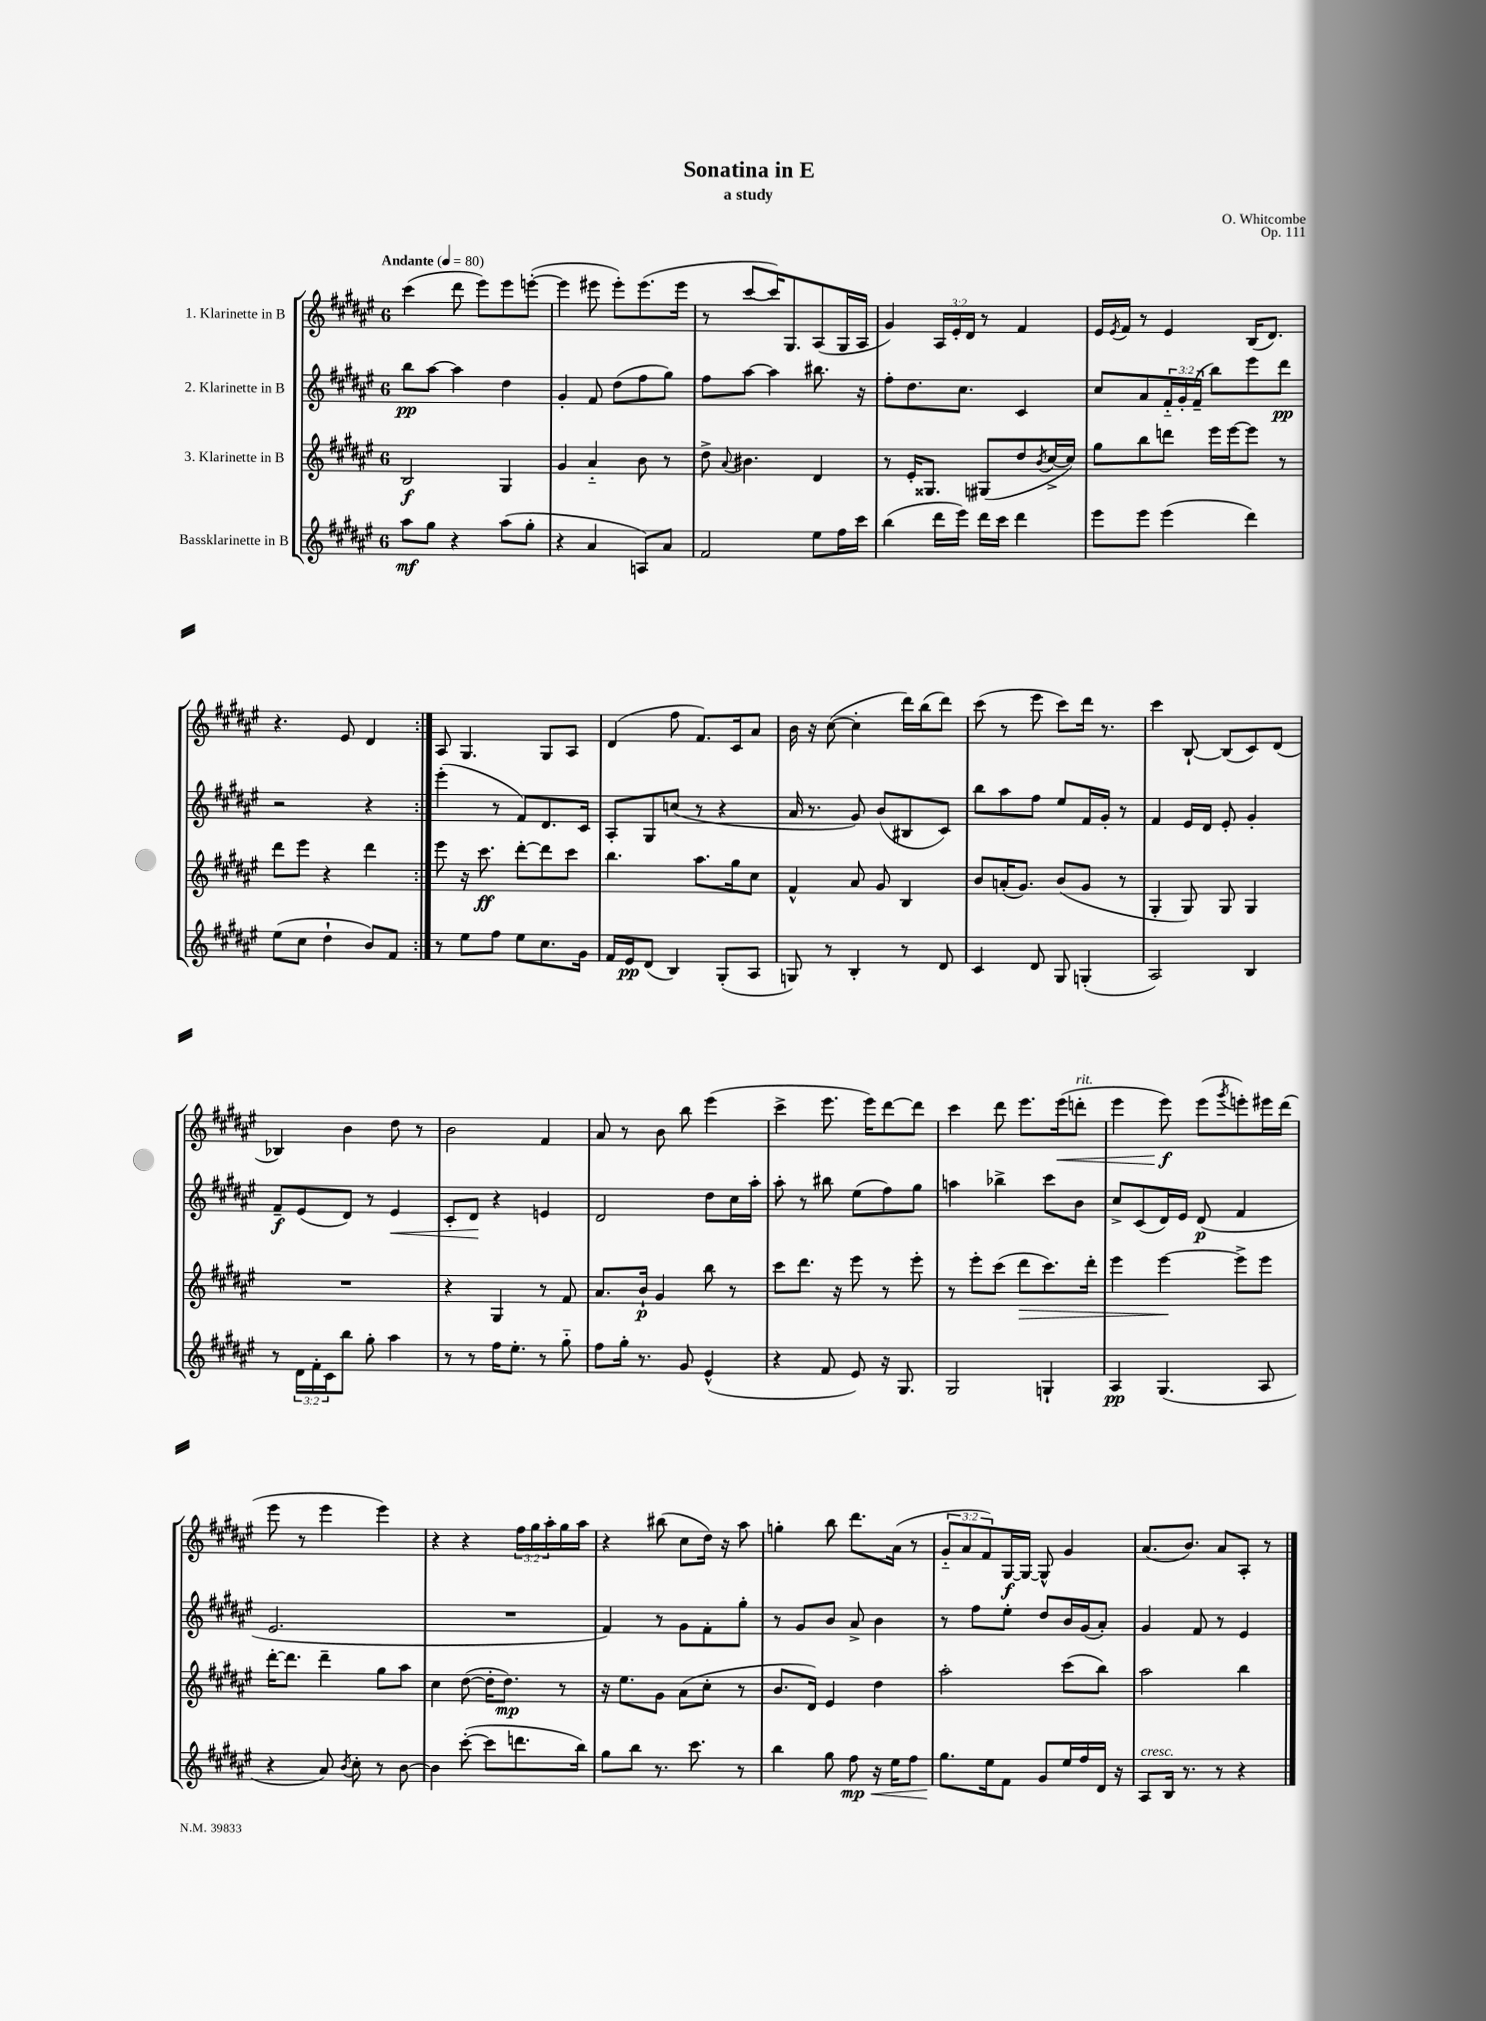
\header { title = "Sonatina in E" composer = "O. Whitcombe" subtitle = "a study" opus = "Op. 111" }
<<
\new StaffGroup <<
\new Staff = "s0" \with { instrumentName = "1. Klarinette in B" } {
    \clef treble \key fis \major \once \override Staff.TimeSignature.style = #'single-digit \time 6/8 \override Staff.TupletNumber.text = #tuplet-number::calc-fraction-text \tempo "Andante" 4 = 80
    \repeat volta 2 { cis'''4( dis'''8 eis'''8) eis'''8 e'''8~-.( |
    e'''4 eis'''8 eis'''8-.) eis'''8.( eis'''16 |
    r8 cis'''8~ cis'''16) gis8. ais8( gis16 ais16 |
    gis'4) \tuplet 3/2 { ais16 eis'16-. dis'16 } r8 fis'4 |
    eis'16 \acciaccatura { eis'8 } fis'16 r8 eis'4 b16( dis'8.) |
    r4. eis'8 dis'4 | }
    ais8 gis4. gis8 ais8 |
    dis'4( fis''8 fis'8.) cis'16 ais'8 |
    b'16 r16 cis''8~( cis''4-. dis'''16) b''16( dis'''8) |
    cis'''8( r8 eis'''8 cis'''8) dis'''16 r8. |
    cis'''4 b8~-! b8( cis'8) dis'8( |
    bes4) b'4 dis''8 r8 |
    b'2 fis'4 |
    ais'8 r8 b'8 b''8 eis'''4( |
    cis'''4-> eis'''8. eis'''16) dis'''8~ dis'''8 |
    cis'''4 dis'''8 eis'''8. eis'''16\<( d'''8-.^\markup { \italic "rit." } |
    eis'''4 eis'''8\f\!) eis'''8( \acciaccatura { gis'''8 } e'''8-.) eis'''16 dis'''16( |
    eis'''8 r8 eis'''4 eis'''4) |
    r4 r4 \tuplet 3/2 { fis''16 gis''16 ais''16-. } gis''16 ais''16 |
    r4 bis''8( cis''8 dis''16) r16 ais''8 |
    g''4-. b''8 dis'''8. ais'16( r8 |
    \tuplet 3/2 { gis'8-_ ais'8 fis'8) } gis16~\f gis16~ gis8-^ gis'4 |
    ais'8.( b'8.) ais'8 ais8-. r8 \bar "|." |
}
\new Staff = "s1" \with { instrumentName = "2. Klarinette in B" } {
    \clef treble \key fis \major \once \override Staff.TimeSignature.style = #'single-digit \time 6/8 \override Staff.TupletNumber.text = #tuplet-number::calc-fraction-text
    \repeat volta 2 { b''8\pp ais''8~ ais''4 dis''4 |
    gis'4-. fis'8 dis''8( fis''8 gis''8) |
    fis''8 ais''8~ ais''4 bis''8. r16 |
    fis''8-. dis''8. cis''8. cis'4 |
    cis''8 ais'8 \tuplet 3/2 { fis'16-_ gis'16-. fis'16--( } b''8) eis'''8 dis'''8\pp |
    r2 r4 | }
    eis'''4-.( r8 fis'8) dis'8. cis'16 |
    ais8-. gis8 c''8( r8 r4 |
    ais'16 r8. gis'8) b'8( bis8 cis'8) |
    b''8 ais''8 fis''8 eis''8 fis'16 gis'16-. r8 |
    fis'4 eis'16 dis'16 eis'8-. gis'4-. |
    fis'8--\f eis'8( dis'8) r8 eis'4\< |
    cis'8-. dis'8\! r4 e'4 |
    dis'2 dis''8 cis''16 ais''16-. |
    ais''8-. r8 bis''8 eis''8( fis''8) gis''8 |
    a''4 bes''4-> cis'''8 b'8 |
    cis''8-> cis'8( dis'16) eis'16 dis'8\p( fis'4 |
    eis'2. |
    R2. |
    fis'4) r8 gis'8 fis'8-. gis''8-. |
    r8 gis'8 b'8 ais'8-> b'4 |
    r8 fis''8 eis''8-. dis''8 b'16 gis'16( ais'8-.) |
    gis'4 fis'8 r8 eis'4 \bar "|." |
}
\new Staff = "s2" \with { instrumentName = "3. Klarinette in B" } {
    \clef treble \key fis \major \once \override Staff.TimeSignature.style = #'single-digit \time 6/8
    \repeat volta 2 { b2\f gis4 |
    gis'4 ais'4-_ b'8 r8 |
    dis''8-> \appoggiatura { ais'8 } bis'4. dis'4 |
    r8 eis'16-. gisis8. gis8( dis''8 \acciaccatura { b'8 } cis''16~-> cis''16) |
    gis''8 b''8 d'''8 eis'''16 eis'''16~ eis'''8 r8 |
    dis'''8 eis'''8 r4 dis'''4 | }
    eis'''8 r16 cis'''8.\ff dis'''8~-. dis'''8 cis'''8 |
    b''4. ais''8. gis''16 cis''8 |
    fis'4-^ ais'8 gis'8 b4 |
    b'8 a'16-.( gis'8.) b'8( gis'8 r8 |
    gis4-. gis8) gis8 gis4 |
    R2. |
    r4 gis4 r8 fis'8 |
    ais'8. b'16-!\p gis'4 b''8 r8 |
    cis'''8 dis'''8. r16 eis'''8 r8 eis'''8-. |
    r8 eis'''8-. cis'''8( dis'''8\> cis'''8.) dis'''16-. |
    eis'''4 eis'''4~\! eis'''8-> eis'''8 |
    dis'''16~-. dis'''8. dis'''4-- gis''8 ais''8 |
    cis''4 dis''8~( dis''16-. dis''8.\mp) r8 |
    r16 eis''8. gis'8 ais'8( cis''8-. r8 |
    b'8. dis'16) eis'4 dis''4 |
    ais''2-. cis'''8( b''8) |
    ais''2 b''4 \bar "|." |
}
\new Staff = "s3" \with { instrumentName = "Bassklarinette in B" } {
    \clef treble \key fis \major \once \override Staff.TimeSignature.style = #'single-digit \time 6/8 \override Staff.TupletNumber.text = #tuplet-number::calc-fraction-text
    \repeat volta 2 { ais''8\mf gis''8 r4 ais''8( gis''8-. |
    r4 ais'4 a8) ais'8 |
    fis'2 eis''8 fis''16 cis'''16 |
    b''4( dis'''16 eis'''16) dis'''16 cis'''16 dis'''4 |
    eis'''8 eis'''8 eis'''4( dis'''4) |
    eis''8( cis''8 dis''4-! b'8) fis'8 | }
    r8 eis''8 fis''8 eis''8 cis''8. gis'16 |
    fis'16 eis'16\pp dis'8( b4) gis8-.( ais8 |
    g8) r8 b4-. r8 dis'8 |
    cis'4 dis'8 gis8 g4-.( |
    ais2) b4 |
    r8 \tuplet 3/2 { dis'16 fis'16-. cis'16 } b''8 gis''8-. ais''4 |
    r8 r8 fis''16 eis''8.-. r8 gis''8-_ |
    fis''8 gis''16-. r8. gis'8 eis'4-^( |
    r4 fis'8 eis'8) r16 gis8. |
    gis2 g4-! |
    ais4\pp gis4.( ais8 |
    r4 ais'8) \acciaccatura { b'8 } cis''8-. r8 b'8~ |
    b'4 cis'''8~-.( cis'''8 d'''8. b''16) |
    gis''8 b''8 r8. cis'''8. r8 |
    b''4 gis''8 fis''8\mp\< r16 eis''16 fis''8 |
    gis''8.\! eis''16 fis'8 gis'8 eis''16 fis''16 dis'16 r16 |
    ais8^\markup { \italic "cresc." } b16 r8. r8 r4 \bar "|." |
}
>>
>>
\layout { \context { \Score \remove "Bar_number_engraver" } }
